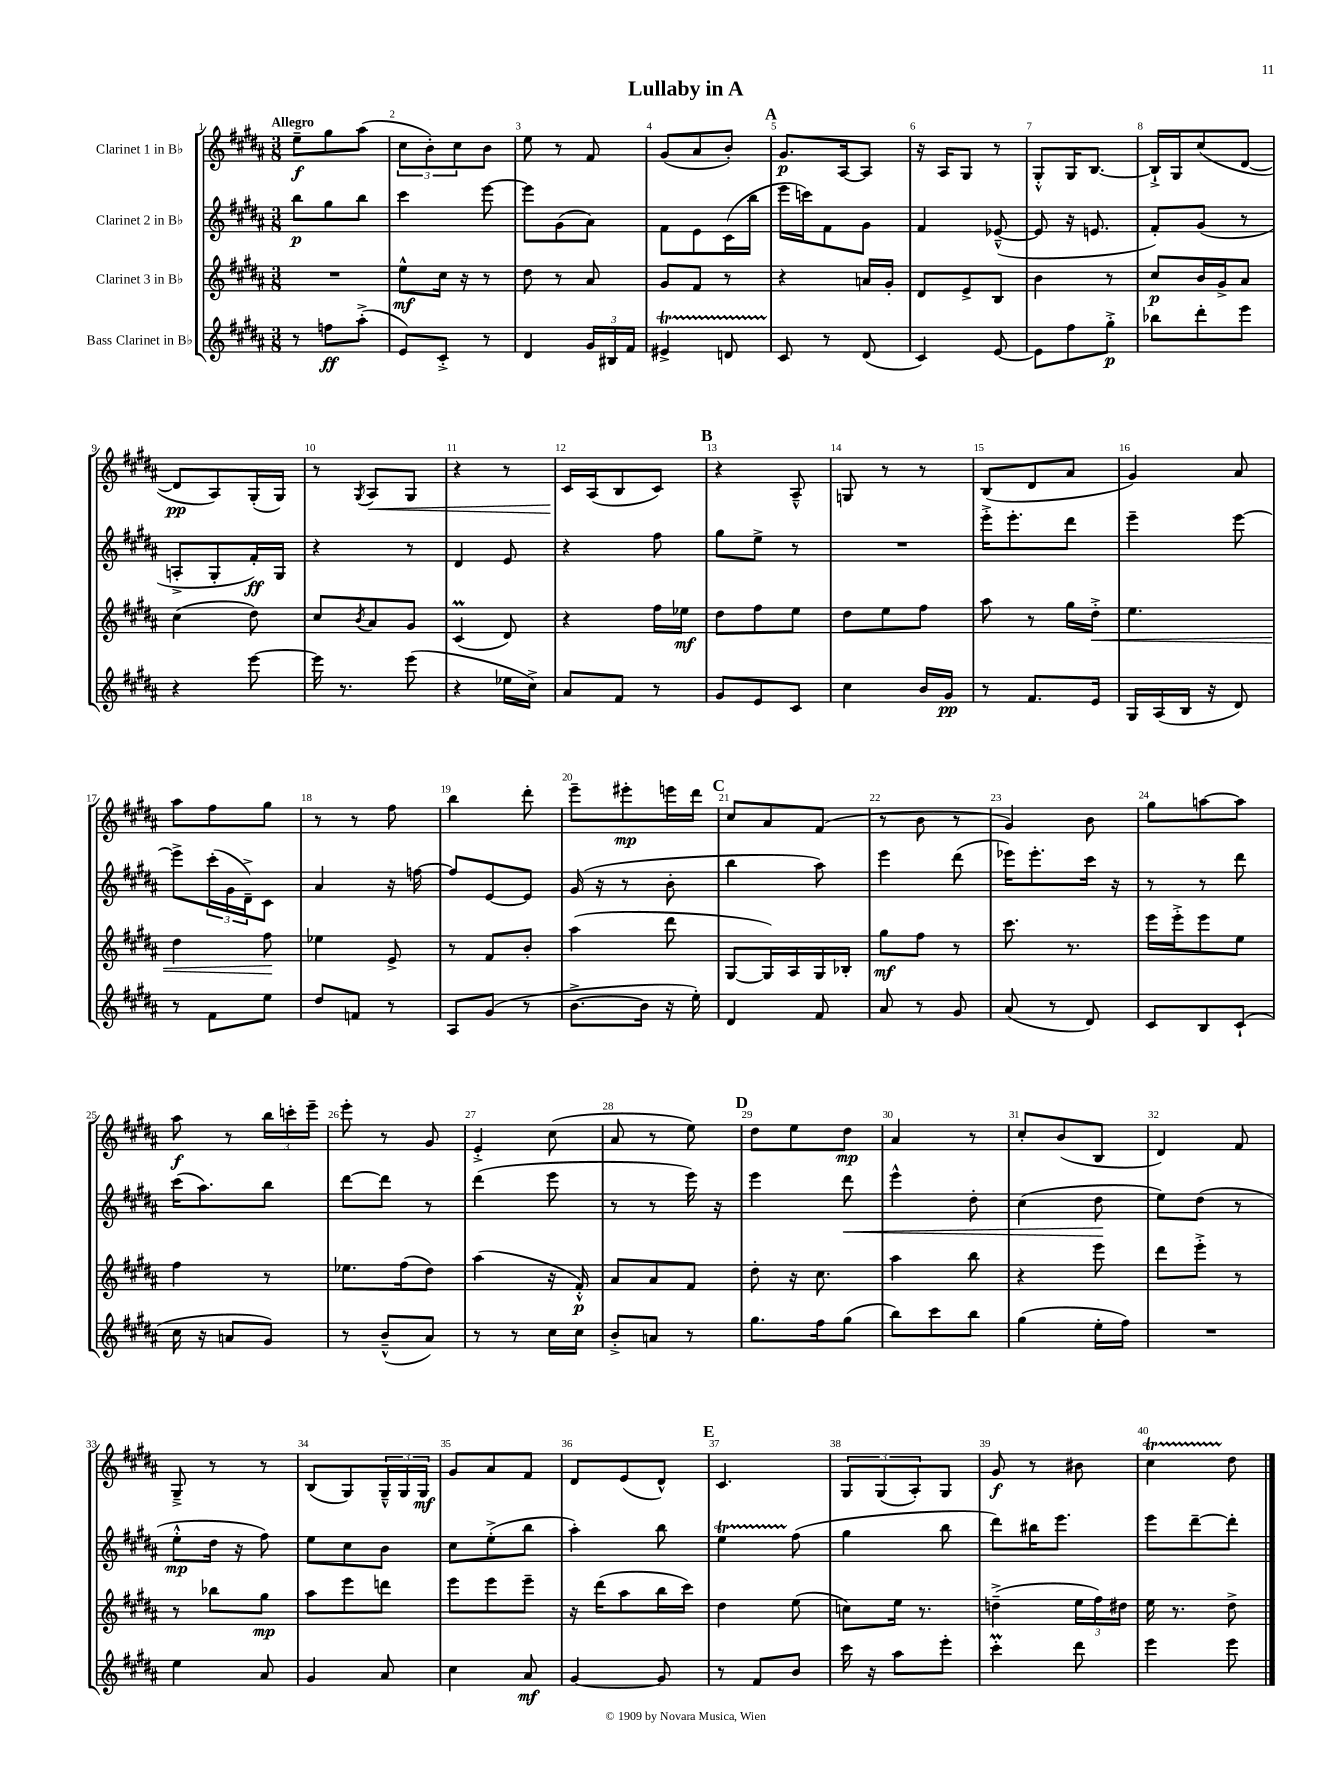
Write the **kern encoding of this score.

**kern	**kern	**kern	**kern
*staff4	*staff3	*staff2	*staff1
*clefG2	*clefG2	*clefG2	*clefG2
*k[f#c#g#d#a#]	*k[f#c#g#d#a#]	*k[f#c#g#d#a#]	*k[f#c#g#d#a#]
*M3/8	*M3/8	*M3/8	*M3/8
8r	4.r	8bb\L	8ee~\L
8ff\L	.	8gg#\	8gg#\
(8aa#'^\J	.	8bb\J	(8aa#\J
=	=	=	=
8e/L)	8ee^^\L	4ccc#\	12cc#\L
.	.	.	12b'\)
8c#'^/J	16cc#\Jk	.	.
.	.	.	12cc#\
.	16r	.	.
8r	8r	[8eee\	8b\J
=	=	=	=
4d#/	8dd#\	8eee\]L	8ee\
.	8r	(8g#\	8r
24g#/LL	8a#/	8a#\J)	8f#/
24B#/	.	.	.
24f#/JJ	.	.	.
=	=	=	=
4e#^/	8g#/L	8f#\L	(8g#/L
.	8f#/J	8e\	8a#/
8d/	8r	(16c#\L	8b'/J)
.	.	16bb\JJ	.
=	=	=	=
8c#/	4r	16eee\LL	8.g#/L
.	.	16ccc\J)	.
8r	.	8f#\	.
.	.	.	[16A#/k
(8d#/	16a/LL	8g#\J	8A#/]J
.	16g#'/JJ	.	.
=	=	=	=
4c#/)	8d#/L	4f#/	16r
.	.	.	16A#/LK
.	8e^/	.	8G#/J
[8e/	8B/J	([8e-~^^/	8r
=	=	=	=
8e\]L	4b\	8e-/]	8G#'^^/L
8ff#\	.	16r	16G#/K
.	.	8.e/	[8.B/J
8gg#'^\J	8r	.	.
=	=	=	=
8bb-\L	8cc#/L	8f#'/L)	16B`^/]LL
.	.	.	16G#/J
8ddd#'\	16b/L	(8g#/J	(8cc#/
.	16g#^/J	.	.
8eee\J	8a#/J	8r	[8d#/J
=	=	=	=
4r	(4cc#\	8A'^/L	8d#/]L
.	.	8G#'/	8A#/)
[8eee\	8dd#\)	16f#'/L)	(16G#'/L
.	.	16G#/JJ	16G#/JJ)
=	=	=	=
16eee\]	8cc#/L	4r	8r
8.r	.	.	.
.	8qb/	.	8qG#/
.	8a#/	.	8A#/L
(8eee\	8g#/J	8r	8G#/J
=	=	=	=
4r	(4c#/	4d#/	4r
16ee-\LL	8d#/)	8e/	8r
16cc#^\JJ)	.	.	.
=	=	=	=
8a#/L	4r	4r	16c#/LL
.	.	.	(16A#/J
8f#/J	.	.	8B/
8r	16ff#\LL	8ff#\	8c#/J)
.	16ee-\JJ	.	.
=	=	=	=
8g#/L	8dd#\L	8gg#\L	4r
8e/	8ff#\	8ee^\J	.
8c#/J	8ee\J	8r	8A#~^^/
=	=	=	=
4cc#\	8dd#\L	4.r	8G/
.	8ee\	.	8r
16b/LL	8ff#\J	.	8r
16g#/JJ	.	.	.
=	=	=	=
8r	8aa#\	16eee'^\LK	(8B/L
.	.	8.eee'\	.
8.f#/L	8r	.	8d#/
.	16gg#\LL	8ddd#\J	8a#/J
16e/Jk	16dd#'^\JJ	.	.
=	=	=	=
16G#/LL	4.ee\	4eee~\	4g#/)
(16A#/	.	.	.
16B/JJ	.	.	.
16r	.	.	.
8d#/)	.	[8eee\	8a#/
=	=	=	=
8r	4dd#\	8eee^\]L	8aa#\L
8f#\L	.	(24ccc#'\L	8ff#\
.	.	24g#\	.
.	.	24d#~^\J)	.
8ee\J	8ff#\	8c#\J	8gg#\J
=	=	=	=
8dd#/L	4ee-\	4a#/	8r
8f/J	.	.	8r
8r	8e^/	16r	8ff#\
.	.	[16ff\	.
=	=	=	=
8A#/L	8r	8ff/]L	4bb\
(8g#/J	8f#/L	[8e/	.
8r	8b'/J	8e/]J	8ddd#'\
=	=	=	=
[8.b^\L	(4aa#\	(16g#/	8eee~\L
.	.	16r	.
.	.	8r	8eee#'\
16b\]Jk	.	.	.
16r	8ddd#\	8b'\	16eee\L
16ee'\)	.	.	16ddd#\JJ
=	=	=	=
4d#/	[8G#/L	4bb\	8cc#/L
.	16G#/]L)	.	8a#/
.	16A#/	.	.
8f#/	16G#/	8aa#\)	(8f#/J
.	16B-'/JJ	.	.
=	=	=	=
8a#/	8gg#\L	4eee\	8r
8r	8ff#\J	.	8b\
8g#/	8r	(8ddd#\	8r
=	=	=	=
(8a#/	8.ccc#\	16eee-\LK)	4g#/)
.	.	8.eee-'\	.
8r	.	.	.
.	8.r	.	.
8d#/)	.	16ccc#\Jk	8b\
.	.	16r	.
=	=	=	=
8c#/L	16eee\LL	8r	8gg#\L
.	16eee'^\J	.	.
8B/	8eee\	8r	[8aa\
(8c#`/J	8ee\J	8ddd#\	8aa\]J
=	=	=	=
16cc#\	4ff#\	(16ccc#\LK	8aa#\
16r	.	8.aa#\)	.
8a/L	.	.	8r
8g#/J)	8r	8bb\J	24bb\LL
.	.	.	24ccc'\
.	.	.	24eee~\JJ
=	=	=	=
8r	8.ee-\L	[8ddd#\L	8eee'\
(8b~^^/L	.	8ddd#\]J	8r
.	(16ff#\k	.	.
8a#/J)	8dd#\J)	8r	8g#/
=	=	=	=
8r	(4aa#\	(4ddd#\	4e'^/
8r	.	.	.
16cc#\LL	16r	8eee\	(8cc#\
16cc#\JJ	16f#'^^/)	.	.
=	=	=	=
8b'^/L	8a#/L	8r	8a#/
8a/J	8a#/	8r	8r
8r	8f#/J	16eee\)	8ee\)
.	.	16r	.
=	=	=	=
8.gg#\L	8dd#'\	4eee\	8dd#\L
.	16r	.	8ee\
16ff#\k	8.cc#\	.	.
(8gg#\J	.	8ddd#\	8dd#\J
=	=	=	=
8bb\L)	4aa#\	4eee^^\	4a#/
8ccc#\	.	.	.
8bb\J	8bb\	8dd#'\	8r
=	=	=	=
(4gg#\	4r	(4cc#\	8cc#'/L
.	.	.	(8b/
16ee'\LL	8eee\	8dd#\	8B/J
16ff#\JJ)	.	.	.
=	=	=	=
4.r	8ddd#\L	8ee\L)	4d#/)
.	8eee'^\J	(8dd#\J	.
.	8r	8r	8f#/
=	=	=	=
4ee\	8r	8ee'^^\L	8G#~^/
.	8bb-\L	16dd#\Jk	8r
.	.	16r	.
8a#/	8gg#\J	8ff#\)	8r
=	=	=	=
4g#/	8aa#\L	8ee\L	(8B/L
.	8eee\	8cc#\	8G#/)
8a#/	8ddd\J	8b\J	24G#~^^/L
.	.	.	24G#/
.	.	.	24G#/JJ
=	=	=	=
4cc#\	8eee\L	8cc#\L	8g#/L
.	8eee\	(8ee'^\	8a#/
8a#/	8eee~\J	8bb\J	8f#/J
=	=	=	=
[4g#/	16r	4aa#'\)	8d#/L
.	(16ddd#\LK	.	.
.	8aa#\	.	(8e/
8g#/]	16bb\L	8bb\	8d#^^/J)
.	16ccc#\JJ)	.	.
=	=	=	=
8r	4dd#\	4ee\	4.c#/
8f#/L	.	.	.
8b/J	(8ee\	(8ff#\	.
=	=	=	=
16ccc#\	8cc\L)	4gg#\	12G#/L
16r	.	.	.
.	.	.	(12G#/
8aa#\L	16ee\Jk	.	.
.	.	.	12A#'/)
.	8.r	.	.
8eee'\J	.	8bb\	8G#/J
=	=	=	=
4ccc#'\	(4dd~^\	8ddd#\L)	8g#/
.	.	16bb#\K	8r
.	.	8.eee\J	.
8ddd#\	24ee\LL	.	8b#\
.	24ff#\)	.	.
.	24dd#\JJ	.	.
=	=	=	=
4eee\	16ee\	8eee\L	4cc#\
.	8.r	.	.
.	.	[8ddd#~\	.
8eee\	8dd#^\	8ddd#'\]J	8dd#\
==	==	==	==
*-	*-	*-	*-
